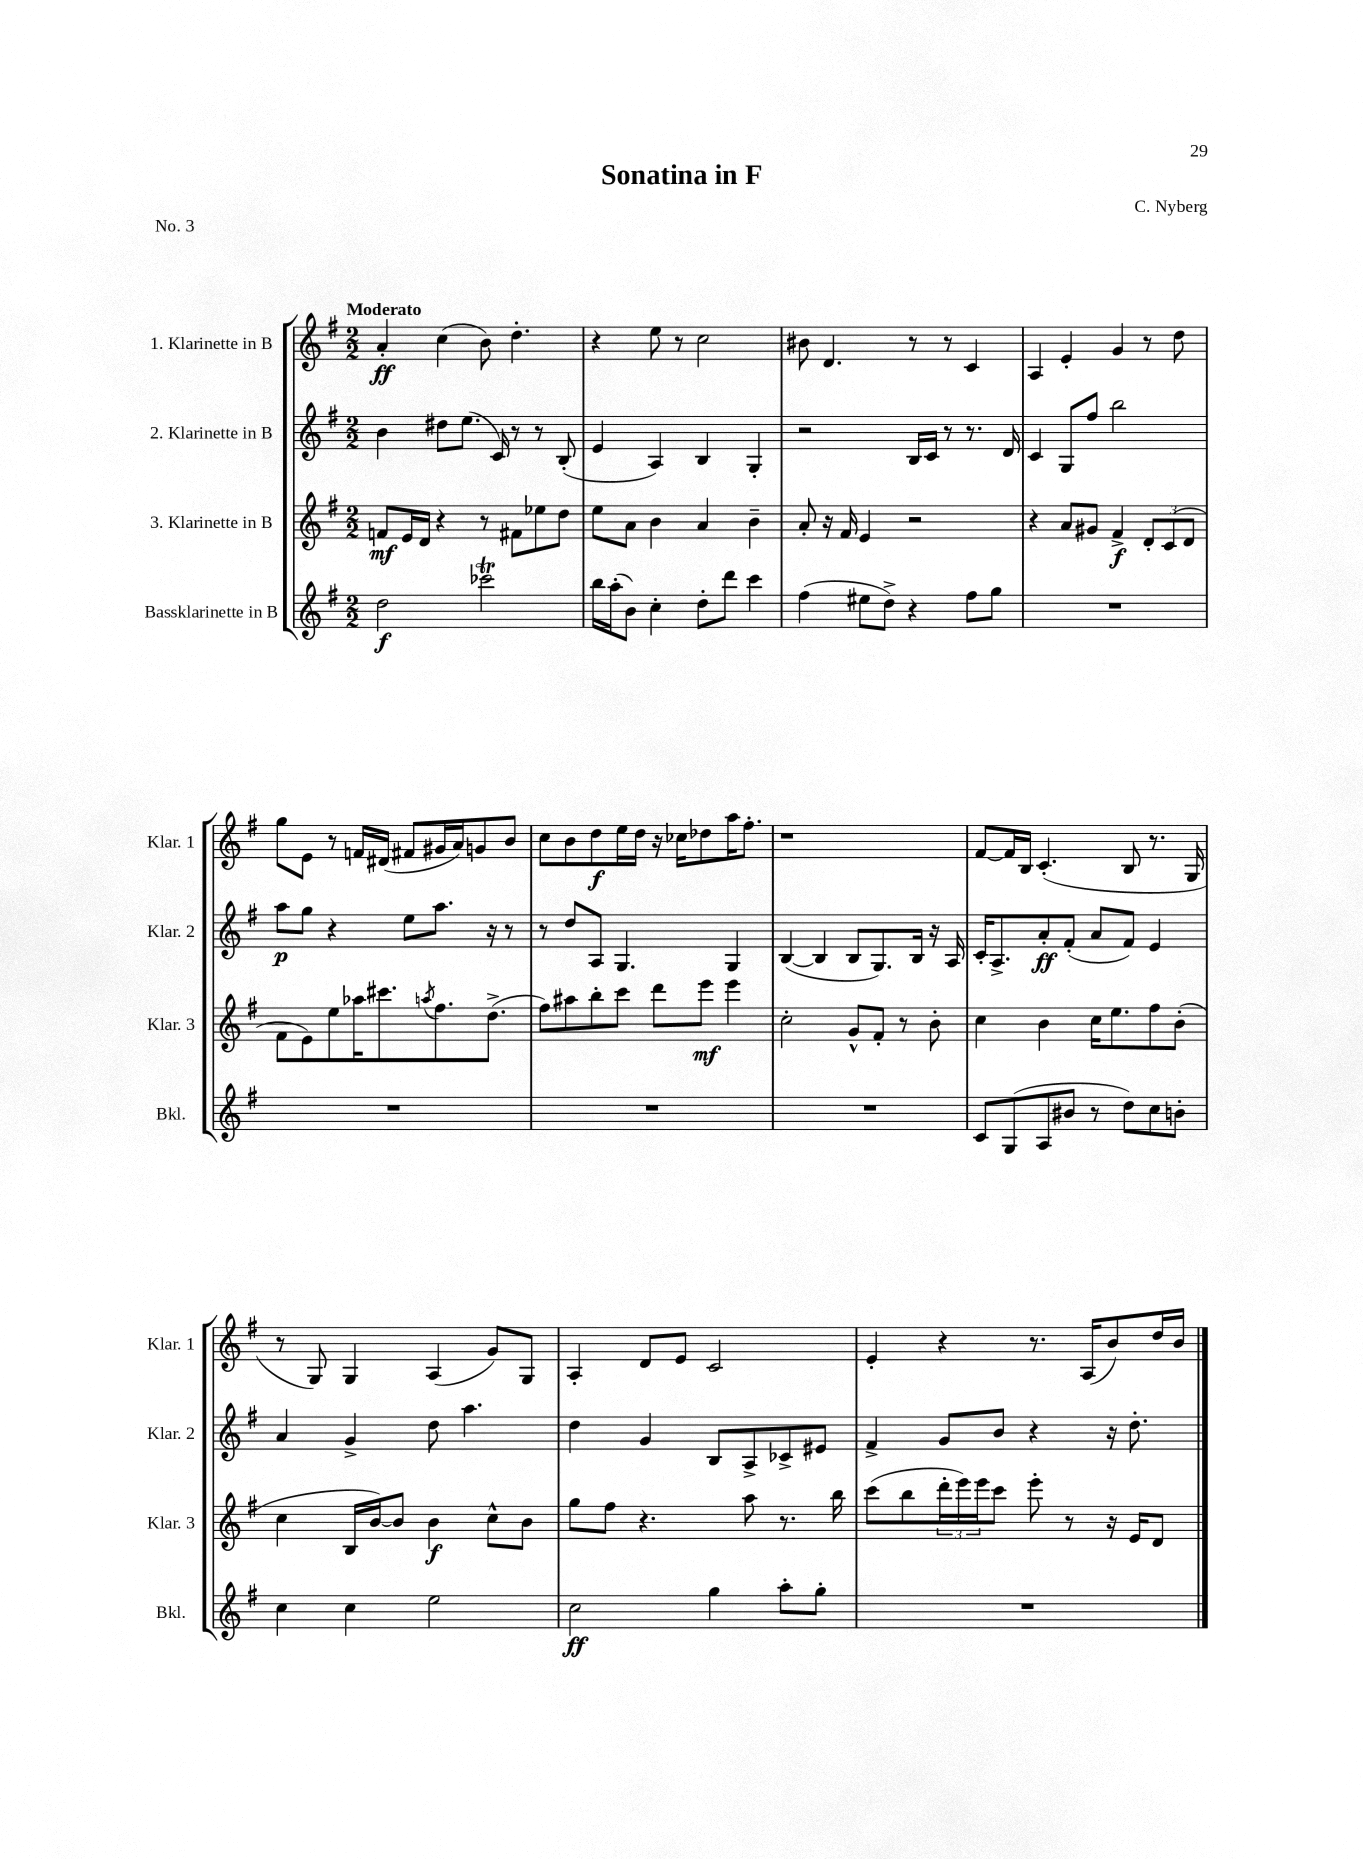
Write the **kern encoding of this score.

**kern	**dynam	**kern	**dynam	**kern	**dynam	**kern	**dynam
*part4	*part4	*part3	*part3	*part2	*part2	*part1	*part1
*staff4	*staff4	*staff3	*staff3	*staff2	*staff2	*staff1	*staff1
*I"Bassklarinette in B	*	*I"3. Klarinette in B	*	*I"2. Klarinette in B	*	*I"1. Klarinette in B	*
*I'Bkl.	*	*I'Klar. 3	*	*I'Klar. 2	*	*I'Klar. 1	*
*clefG2	*	*clefG2	*	*clefG2	*	*clefG2	*
*k[f#]	*	*k[f#]	*	*k[f#]	*	*k[f#]	*
*M2/2	*	*M2/2	*	*M2/2	*	*M2/2	*
=1	=1	=1	=1	=1	=1	=1	=1
!	!	!	!	!	!	!LO:TX:a:B:t=Moderato	!
2dd\	f	8fn/L	mf	4b\	.	4a'/	ff
.	.	16e/L	.	.	.	.	.
.	.	16d/JJ	.	.	.	.	.
.	.	4r	.	8dd#X\L	.	(4cc\	.
.	.	.	.	(8.ee\J	.	.	.
2ccc-XT\	.	8r	.	.	.	8b\)	.
.	.	.	.	16c/)	.	.	.
.	.	8f#X\L	.	8r	.	4.dd'\	.
.	.	8ee-X\	.	8r	.	.	.
.	.	8dd\J	.	(8B'/	.	.	.
=2	=2	=2	=2	=2	=2	=2	=2
16bb\LL	.	8ee\L	.	4e/	.	4r	.
(16aa'\J	.	.	.	.	.	.	.
8b\J)	.	8a\J	.	.	.	.	.
4cc'\	.	4b\	.	4A/)	.	8ee\	.
.	.	.	.	.	.	8r	.
8dd'\L	.	4a/	.	4B/	.	2cc\	.
8ddd\J	.	.	.	.	.	.	.
4ccc\	.	4b~\	.	4G'/	.	.	.
=3	=3	=3	=3	=3	=3	=3	=3
(4ff#\	.	8a'/	.	2r	.	8b#X\	.
.	.	16r	.	.	.	4.d/	.
.	.	16f#/	.	.	.	.	.
8ee#X\L	.	4e/	.	.	.	.	.
8dd^\J)	.	.	.	.	.	.	.
4r	.	2r	.	16B/LL	.	8r	.
.	.	.	.	16c/JJ	.	.	.
.	.	.	.	8r	.	8r	.
8ff#\L	.	.	.	8.r	.	4c/	.
8gg\J	.	.	.	.	.	.	.
.	.	.	.	16d/	.	.	.
=4	=4	=4	=4	=4	=4	=4	=4
1r	.	4r	.	4c/	.	4A/	.
.	.	8a/L	.	8G/L	.	4e'/	.
.	.	8g#X/J	.	8ff#/J	.	.	.
.	.	4f#^/	f	2bb\	.	4g/	.
.	.	12d'/L	.	.	.	8r	.
.	.	(12c/	.	.	.	.	.
.	.	.	.	.	.	8dd\	.
.	.	12d/J	.	.	.	.	.
!!LO:LB:g=z
=5	=5	=5	=5	=5	=5	=5	=5
1r	.	8f#\L	.	8aa\L	p	8gg\L	.
.	.	8e\)	.	8gg\J	.	8e\J	.
.	.	8ee\	.	4r	.	8r	.
.	.	16aa-X\K	.	.	.	16fn/LL	.
.	.	8.ccc#X\	.	.	.	(16d#X/JJ	.
.	.	.	.	8ee\L	.	8f#X/L	.
.	.	8qaan/	.	.	.	.	.
.	.	8.ff#\	.	8.aa\J	.	16g#X/L	.
.	.	.	.	.	.	16a/J)	.
.	.	.	.	.	.	8gn/	.
.	.	(8.dd^\J	.	16r	.	.	.
.	.	.	.	8r	.	8b/J	.
=6	=6	=6	=6	=6	=6	=6	=6
1r	.	8ff#\L)	.	8r	.	8cc\L	.
.	.	8aa#X\	.	8dd/L	.	8b\	.
.	.	8bb'\	.	8A/J	.	8dd\	f
.	.	8ccc\J	.	4.G/	.	16ee\L	.
.	.	.	.	.	.	16dd\JJ	.
.	.	8ddd\L	.	.	.	16r	.
.	.	.	.	.	.	16cc-X\KL	.
.	.	8eee\J	mf	.	.	8dd-X\	.
.	.	4eee\	.	4G/	.	16aa\K	.
.	.	.	.	.	.	8.ff#'\J	.
=7	=7	=7	=7	=7	=7	=7	=7
1r	.	2cc'\	.	([4B/	.	1r	.
.	.	.	.	4B/]	.	.	.
.	.	8g^^/L	.	8B/L	.	.	.
.	.	8f#'/J	.	8.G/)	.	.	.
.	.	8r	.	.	.	.	.
.	.	.	.	16B/Jk	.	.	.
.	.	8b'\	.	16r	.	.	.
.	.	.	.	16A/	.	.	.
=8	=8	=8	=8	=8	=8	=8	=8
8c/L	.	4cc\	.	16c'/KL	.	[8f#/L	.
.	.	.	.	8.A^/	.	.	.
(8G/	.	.	.	.	.	16f#/L]	.
.	.	.	.	.	.	16B/JJ	.
8A/	.	4b\	.	8a'/	ff	(4.c'/	.
8b#X/J	.	.	.	(8f#'/J	.	.	.
8r	.	16cc\KL	.	8a/L	.	.	.
.	.	8.ee\	.	.	.	.	.
8dd\L)	.	.	.	8f#/J)	.	8B/	.
8cc\	.	8ff#\	.	4e/	.	8.r	.
8bn'\J	.	(8b'\J	.	.	.	.	.
.	.	.	.	.	.	16G/	.
!!LO:LB:g=z
=9	=9	=9	=9	=9	=9	=9	=9
4cc\	.	4cc\	.	4a/	.	8r	.
.	.	.	.	.	.	8G/)	.
4cc\	.	16B/LL	.	4g^/	.	4G/	.
.	.	[16b/J)	.	.	.	.	.
.	.	8b/J]	.	.	.	.	.
2ee\	.	4b\	f	8dd\	.	(4A/	.
.	.	.	.	4.aa\	.	.	.
.	.	8cc^^\L	.	.	.	8g/L)	.
.	.	8b\J	.	.	.	8G/J	.
=10	=10	=10	=10	=10	=10	=10	=10
2cc\	ff	8gg\L	.	4dd\	.	4A'/	.
.	.	8ff#\J	.	.	.	.	.
.	.	4.r	.	4g/	.	8d/L	.
.	.	.	.	.	.	8e/J	.
4gg\	.	.	.	8B/L	.	2c/	.
.	.	8aa\	.	8A^/	.	.	.
8aa'\L	.	8.r	.	8c-X^/	.	.	.
8gg'\J	.	.	.	8e#X/J	.	.	.
.	.	16bb\	.	.	.	.	.
=11	=11	=11	=11	=11	=11	=11	=11
1r	.	(8ccc\L	.	4f#^/	.	4e'/	.
.	.	8bb\	.	.	.	.	.
.	.	24ddd'\L	.	8g/L	.	4r	.
.	.	24eee\)	.	.	.	.	.
.	.	24eee\J	.	.	.	.	.
.	.	8ccc\J	.	8b/J	.	.	.
.	.	8eee'\	.	4r	.	8.r	.
.	.	8r	.	.	.	.	.
.	.	.	.	.	.	(16A/KL	.
.	.	16r	.	16r	.	8b/)	.
.	.	16e/KL	.	8.dd'\	.	.	.
.	.	8d/J	.	.	.	16dd/L	.
.	.	.	.	.	.	16b/JJ	.
==	==	==	==	==	==	==	==
*-	*-	*-	*-	*-	*-	*-	*-
